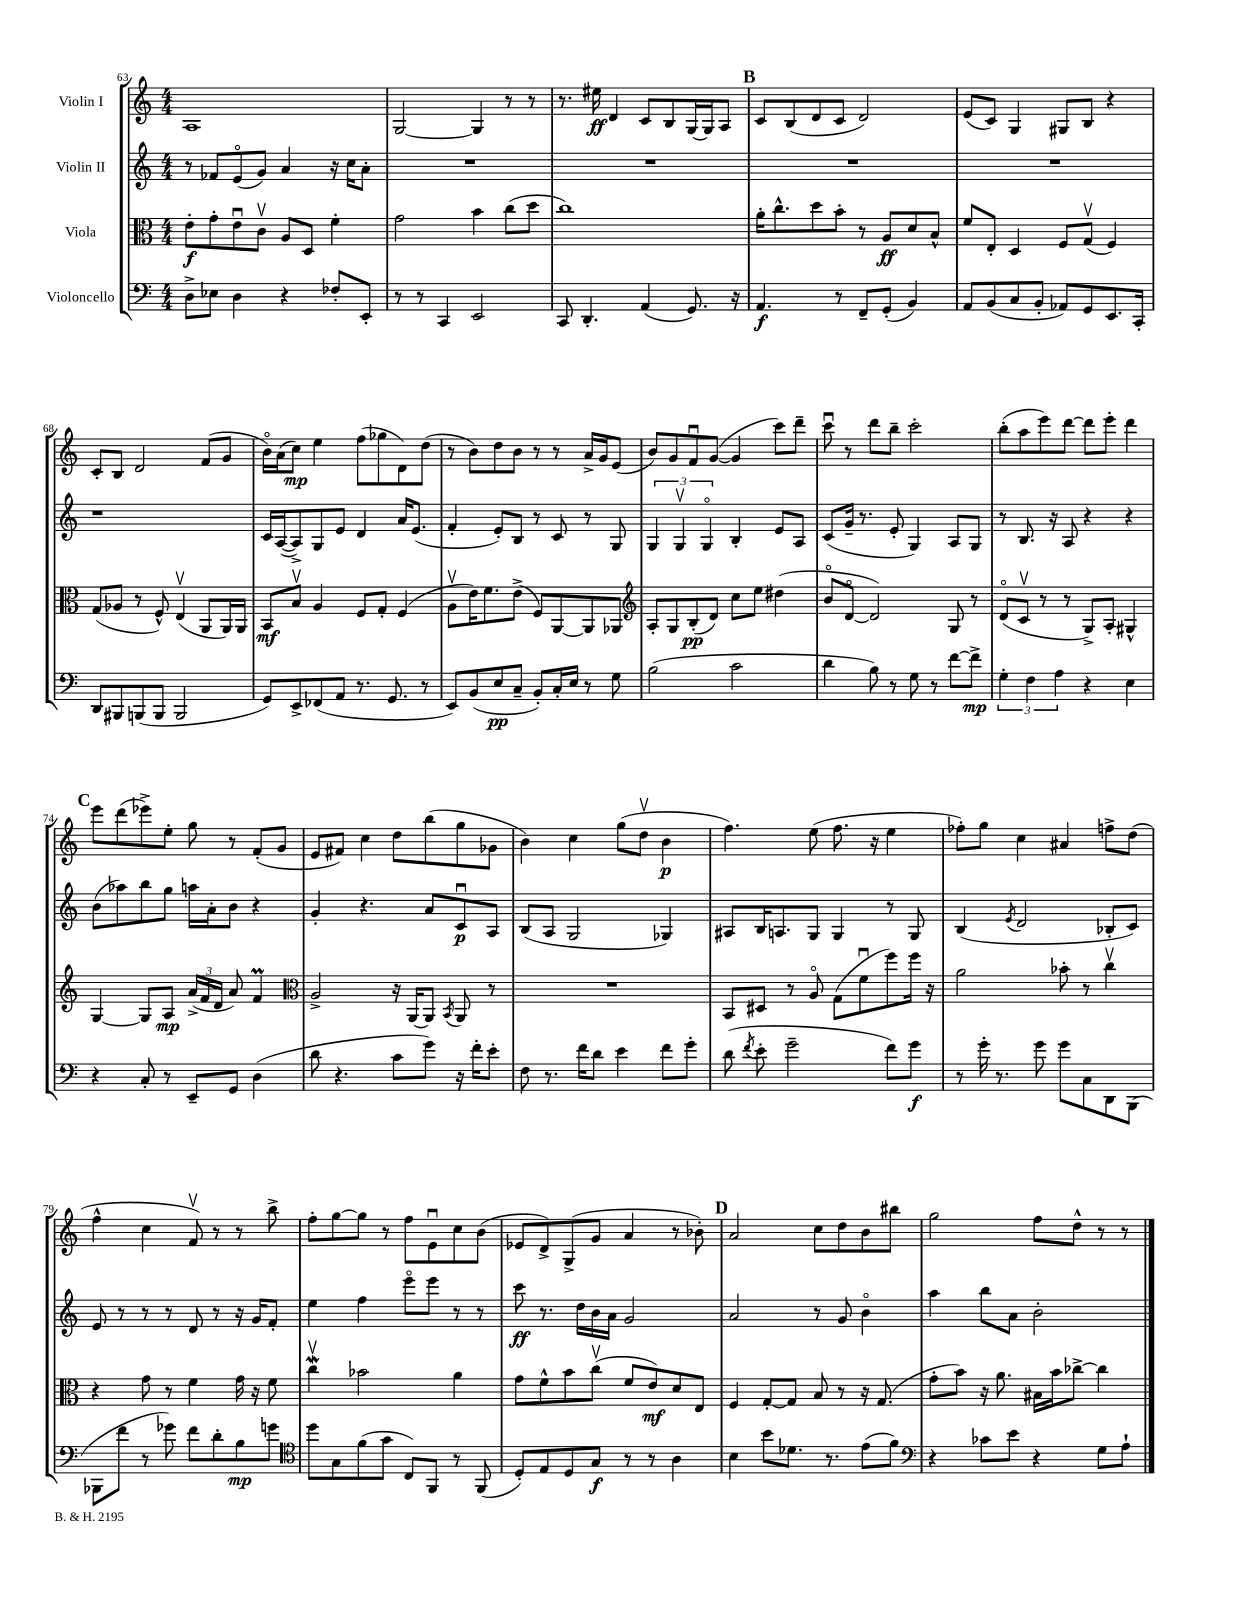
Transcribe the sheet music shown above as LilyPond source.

<<
\new StaffGroup <<
\new Staff = "s0" \with { instrumentName = "Violin I" } {
    \clef treble \key c \major \numericTimeSignature \time 4/4
    \autoBeamOff a1 |
    g2~ g4 r8 r8 |
    r8. eis''16\ff d'4 c'8[ b8 g16~ g16 a8] |
    \mark \markup { \bold "B" } c'8[ b8( d'8 c'8] d'2) |
    e'8[( c'8]) g4 gis8[ b8] r4 |
    c'8[-. b8] d'2 f'8[( g'8] |
    b'16[\flageolet) a'16( c''8]\mp) e''4 f''8[( ges''8 d'8) d''8]( |
    r8 b'8[) d''8 b'8] r8 r8 a'16[-> g'16 e'8]( |
    b'8[) g'8 f'8\downbow g'8]~( g'4 c'''8[) d'''8]-- |
    c'''8\downbow r8 d'''8[ b''8]-- c'''2-. |
    b''8[-.( a''8 e'''8) d'''8]~ d'''8[ e'''8]-. d'''4 |
    \mark \markup { \bold "C" } e'''8[ d'''8( ees'''8->) e''8]-. g''8 r8 f'8[-.( g'8] |
    e'8[ fis'8]) c''4 d''8[ b''8( g''8 ges'8] |
    b'4) c''4 g''8[( d''8]\upbow b'4\p |
    f''4.) e''8( f''8. r16 e''4 |
    fes''8[-.) g''8] c''4 ais'4 f''8[-> d''8]( |
    f''4-^ c''4 f'8\upbow) r8 r8 b''8-> |
    f''8[-. g''8~ g''8] r8 f''8[ e'8\downbow c''8 b'8]( |
    ees'8[ d'8->) g8->( g'8] a'4 r8 bes'8-.) |
    \mark \markup { \bold "D" } a'2 c''8[ d''8 b'8 bis''8] |
    g''2 f''8[ d''8]-^ r8 r8 \bar "|." |
}
\new Staff = "s1" \with { instrumentName = "Violin II" } {
    \clef treble \key c \major \numericTimeSignature \time 4/4
    \autoBeamOff r8 fes'8[ e'8\flageolet( g'8]) a'4 r16 c''16[ a'8]-. |
    R1 |
    R1 |
    \mark \markup { \bold "B" } R1 |
    R1 |
    r1 |
    c'16[ a16~( a8->) g8 e'8] d'4 a'16[ e'8.]( |
    f'4-. e'8[-.) b8] r8 c'8 r8 g8 |
    \tuplet 3/2 { g4 g4\upbow g4\flageolet } b4-. e'8[ a8] |
    c'8[( g'16]-- r8. e'8-. g4) a8[ g8] |
    r8 b8. r16 a8 r4 r4 |
    \mark \markup { \bold "C" } b'8[( aes''8) b''8 g''8] a''16[ a'16-. b'8] r4 |
    g'4-. r4. a'8[ c'8\downbow\p a8] |
    b8[( a8] g2 ges4) |
    ais8[ b16 a8. g8] g4 r8 g8 |
    b4( \acciaccatura { e'8 } d'2 bes8[-. c'8]) |
    e'8 r8 r8 r8 d'8 r8 r16 g'16[ f'8]-. |
    e''4 f''4 e'''8[\flageolet e'''8] r8 r8 |
    c'''8\ff r8. d''16[ b'16 a'16] g'2 |
    \mark \markup { \bold "D" } a'2 r8 g'8 b'4\flageolet |
    a''4 b''8[ a'8] b'2-. \bar "|." |
}
\new Staff = "s2" \with { instrumentName = "Viola" } {
    \clef alto \key c \major \numericTimeSignature \time 4/4
    \autoBeamOff e'8[-.\f g'8-. e'8\downbow c'8]\upbow a8[ d8] f'4-. |
    g'2 b'4 c''8[( d''8] |
    c''1) |
    \mark \markup { \bold "B" } a'16[-. c''8.-^ d''8 b'8]-. r8 a8[\ff d'8 b8]-^ |
    f'8[ e8]-. d4 f8[ g8]\upbow( f4) |
    g8[( aes8] r8 f8-^) e4\upbow( a,8[ a,16) a,16] |
    b,8[\mf b8]\upbow a4 f8[ g8]-. f4( |
    a8[\upbow e'16) f'8. e'8]->( f8[) a,8~ a,8 aes,8] |
    \clef treble a8[-. g8 b8-.\pp( d'8]) c''8[ e''8] dis''4( |
    b'8[\flageolet d'8]~\flageolet d'2) g8 r8 |
    d'8[\flageolet( c'8]\upbow r8 r8 g8[->) a8]-. gis4-^ |
    \mark \markup { \bold "C" } g4~ g8[ a8]\mp \tuplet 3/2 { a'16[->( f'16 d'16] } a'8) f'4\prall |
    \clef alto a2-> r16 a,16[~ a,8] \acciaccatura { b,8 } a,8 r8 |
    R1 |
    b,8[ dis8] r8 a8\flageolet g8[( f'8\downbow f''8) f''16] r16 |
    a'2 bes'8-. r8 c''4\upbow |
    r4 g'8 r8 f'4 g'16 r16 f'8 |
    c''4\upbow\mordent bes'2 a'4 |
    g'8[ f'8-^ b'8 c''8]\upbow( f'8[ e'8\mf) d'8 e8] |
    \mark \markup { \bold "D" } f4 g8[~-. g8] b8 r8 r16 g8.( |
    g'8[-. b'8]) r16 a'8. bis16[ b'16 ces''8]~-> ces''4 \bar "|." |
}
\new Staff = "s3" \with { instrumentName = "Violoncello" } {
    \clef bass \key c \major \numericTimeSignature \time 4/4
    \autoBeamOff d8[-> ees8] d4 r4 fes8[-. e,8]-. |
    r8 r8 c,4 e,2 |
    c,8 d,4.-. a,4( g,8.) r16 |
    \mark \markup { \bold "B" } a,4.\f r8 f,8[-- g,8]-.( b,4) |
    a,8[ b,8( c8 b,8]-. aes,8[) g,8 e,8. c,16]-. |
    d,8[ bis,,8 b,,8( b,,8] b,,2 |
    g,8[) e,8-> fes,8( a,8] r8. g,8. r8 |
    e,8[) b,8( e8\pp c8]-- b,8[-.) c16-. e16] r8 g8 |
    b2( c'2 |
    d'4 b8) r8 g8 r8 f'8[~ f'8]->\mp |
    \tuplet 3/2 { g4-. f4 a4 } r4 e4 |
    \mark \markup { \bold "C" } r4 c8-. r8 e,8[-- g,8] d4( |
    d'8 r4. c'8[ g'8]) r16 f'16[-. e'8]-. |
    f8 r8. f'16[ d'8] e'4 f'8[ g'8]-. |
    d'8( \acciaccatura { f'8 } e'8-. g'2-- f'8[) g'8]\f |
    r8 g'16-. r8. g'8 g'8[ c8 d,8 b,,8]( |
    bes,,8[ f'8] r8 ges'8) f'8[ d'8-. b8\mp g'8] |
    \clef tenor d''8[ g8 f'8( g'8] c8[) f,8] r8 f,8( |
    d8[-.) e8 d8 g8]\f r8 r8 a4 |
    \mark \markup { \bold "D" } b4 b'8[ des'8.] r8. e'8[( f'8]) |
    \clef bass r4 ces'8[ e'8] r4 g8[ a8]-! \bar "|." |
}
>>
>>
\layout { \context { \Score currentBarNumber = #63 } }
